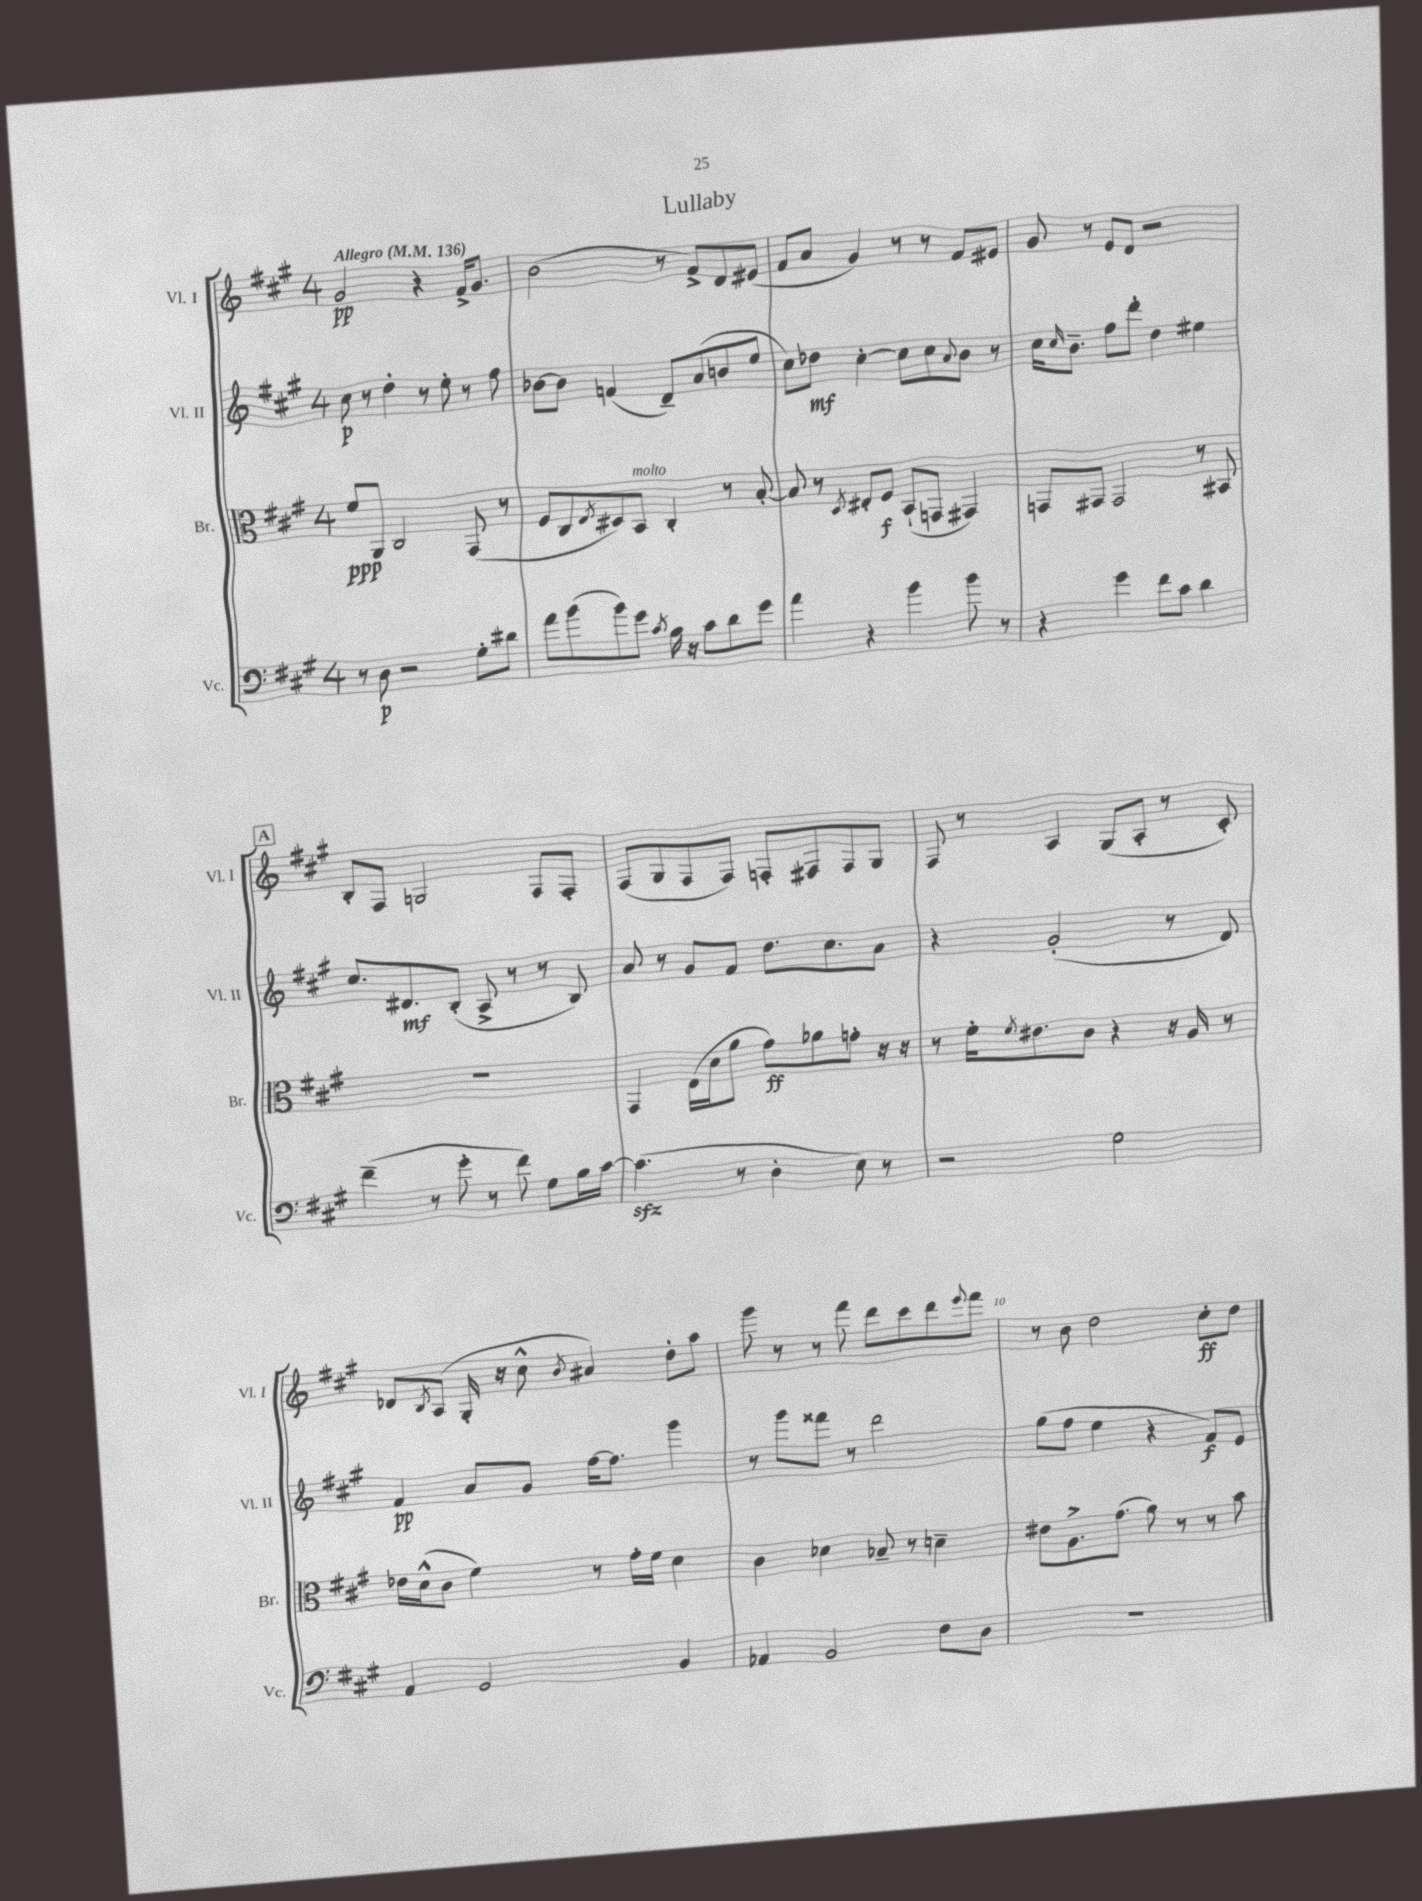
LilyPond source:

\header { title = "Lullaby" }
<<
\new StaffGroup <<
\new Staff = "s0" \with { instrumentName = "Vl. I" shortInstrumentName = "Vl. I" } {
    \clef treble \key a \major \once \override Staff.TimeSignature.style = #'single-digit \time 4/4 \tempo "Allegro" 4 = 136
    gis'2\pp r4 fis'16-> gis'8. |
    b'2( r8 fis'8->) d'8 eis'8( |
    fis'8 a'8 gis'4) r8 r8 fis'8 eis'8 |
    gis'8 r8 e'8 d'8 r2 |
    \mark \markup { \box "A" } b8-. fis8 g2 fis8 fis8-. |
    fis8( gis8 fis8 fis8) f8-. fis8 fis8 gis8 |
    fis8 r8 a4 gis8( a8-. r8 cis'8-.) |
    des'8 \acciaccatura { b8 } a8( gis16-. r16 cis''8-^ \acciaccatura { b'8 } ais'4) d''8-. a''8 |
    gis'''8 r8 r8 fis'''8 d'''8 cis'''8 d'''8 \appoggiatura { e'''8 } fis'''8 |
    r8 b'8 d''2 cis''8-.\ff d''8 \bar "|." |
}
\new Staff = "s1" \with { instrumentName = "Vl. II" shortInstrumentName = "Vl. II" } {
    \clef treble \key a \major \once \override Staff.TimeSignature.style = #'single-digit \time 4/4
    cis''8\p r8 d''4-. r8 e''8-. r8 fis''8 |
    bes'8~ bes'8 f'4( d'8--) a'8( b'8 e''8 |
    cis''8) des''8\mf cis''4~-. cis''8 cis''8 \appoggiatura { a'8 } b'8 r8 |
    cis''16 \grace { cis''16 } b'8.-- fis''8 d'''8-. d''4 eis''4 |
    \mark \markup { \box "A" } cis''8. dis'8.\mf b8-.( a8-> r8 r8 b8) |
    a'8 r8 gis'8 fis'8 d''8. cis''8. a'8 |
    r4 gis'2-.( r8 d'8) |
    fis'4\pp a'8 gis'8 fis''16~ fis''8. gis'''4 |
    r8 gis'''8 fisis'''8 r8 d'''2 |
    gis''8( fis''8 e''4 r4 fis'8\f) e'8 \bar "|." |
}
\new Staff = "s2" \with { instrumentName = "Br." shortInstrumentName = "Br." } {
    \clef alto \key a \major \once \override Staff.TimeSignature.style = #'single-digit \time 4/4
    fis'8\ppp a,8 cis2 gis,8( r8 |
    fis8 cis8 \acciaccatura { e8 } dis8) b,8^\markup { \italic "molto" } cis4-. r8 b8~-. |
    b8 r8 \acciaccatura { d8 } eis8-. fis8\f b,8-!( g,8 gis,4) |
    g,8 gis,8 gis,2 r8 bis,8 |
    \mark \markup { \box "A" } R1 |
    gis,4 e16( d'16 a'8 gis'8\ff) aes'8 g'8-. r16 r16 |
    r8 fis'16-. \acciaccatura { fis'8 } eis'8. cis'8 r4 r16 a16 r8 |
    ees'16 d'16-^( cis'8 fis'4) r8 gis'16-. fis'16 d'4 |
    cis'4 des'4 bes8-- r8 d'4-- |
    eis'8 a8.-> gis'8.( a'8) r8 r8 b'8 \bar "|." |
}
\new Staff = "s3" \with { instrumentName = "Vc." shortInstrumentName = "Vc." } {
    \clef bass \key a \major \once \override Staff.TimeSignature.style = #'single-digit \time 4/4
    r8 d8\p r2 gis8-. dis'8 |
    a'8 b'8( b'8) gis'8 \acciaccatura { cis'8 } b16 r16 cis'8 d'8 gis'8 |
    a'4 r4 b'4 b'8 r8 |
    r4 gis'4 fis'8 cis'8 d'4 |
    \mark \markup { \box "A" } fis'4--( r8 gis'8-. r8 fis'8) gis8 b16 cis'16~ |
    cis'4.\sfz( r8 d4-. e8) r8 |
    r2 gis2 |
    a,4 gis,2 b,4 |
    aes,4 b,2 fis8 d8 |
    R1 \bar "|." |
}
>>
>>
\layout { \context { \Score \override BarNumber.break-visibility = ##(#f #t #t) barNumberVisibility = #(every-nth-bar-number-visible 5) } }
